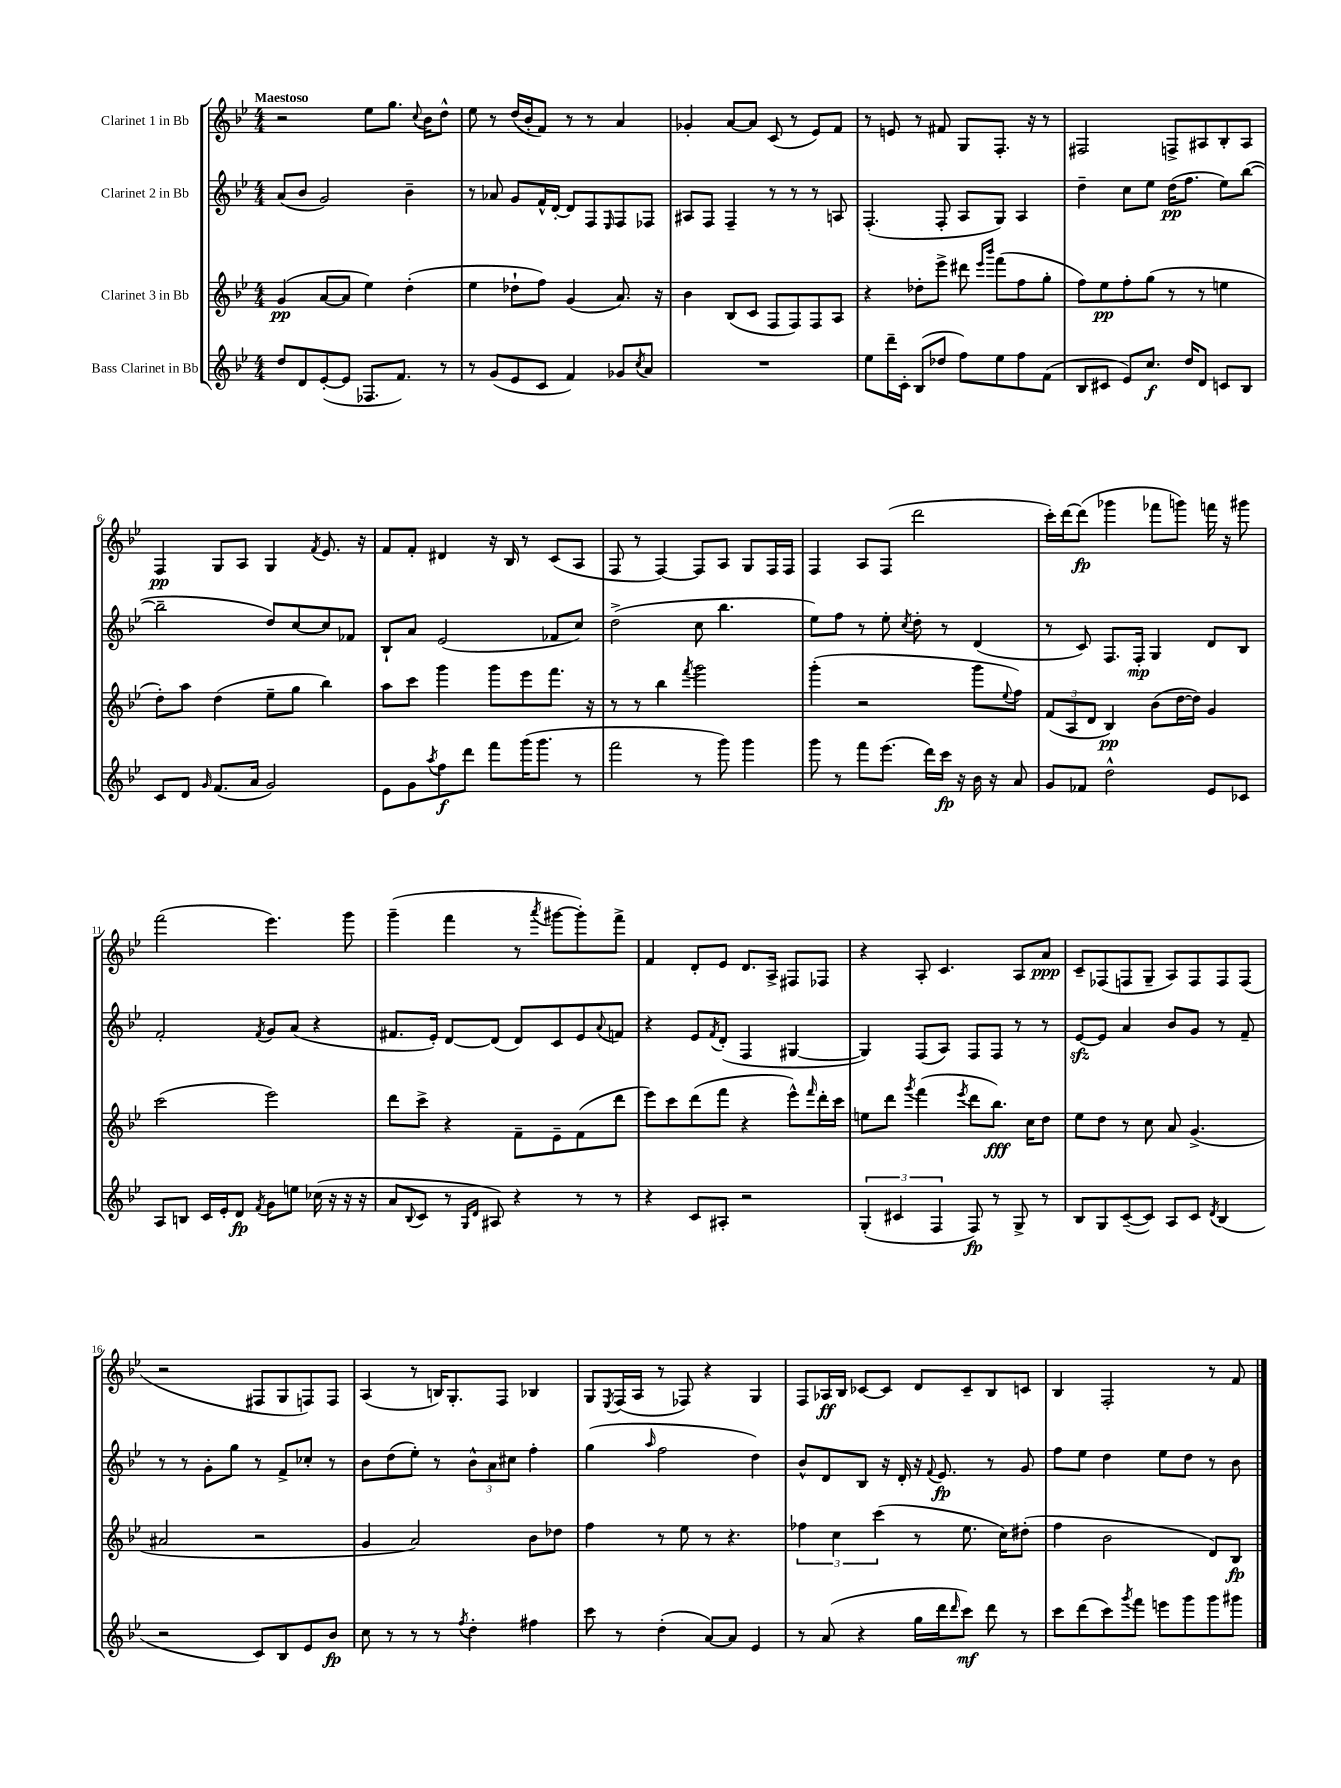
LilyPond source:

<<
\new StaffGroup <<
\new Staff = "s0" \with { instrumentName = "Clarinet 1 in Bb" } {
    \clef treble \key bes \major \numericTimeSignature \time 4/4 \tempo "Maestoso"
    r2 ees''8 g''8. \appoggiatura { c''8 } bes'16 d''8-^ |
    ees''8 r8 d''16( bes'16-. f'8) r8 r8 a'4 |
    ges'4-. a'8~ a'8 c'8( r8 ees'8) f'8 |
    r8 e'8 r8 fis'8 g8 f8.-. r16 r8 |
    fis2 f8-> ais8 bes8-. ais8 |
    f4\pp g8 a8 g4 \acciaccatura { f'8 } ees'8. r16 |
    f'8 f'8-. dis'4 r16 bes16 r8 c'8( a8 |
    f8 r8 f4~) f8 a8 g8 f16 f16 |
    f4 a8 f8( d'''2 |
    c'''16-.) d'''16~ d'''8\fp( ges'''4 fes'''8 g'''8) f'''16 r16 gis'''8 |
    f'''2( ees'''4.) g'''8 |
    g'''4--( f'''4 r8 \acciaccatura { a'''8 } gis'''8~ gis'''8-.) f'''8-> |
    f'4 d'8-. ees'8 d'8. a16-> fis8 fes8 |
    r4 a8-. c'4. a8 a'8\ppp |
    c'8-- fes8( f8 g8-- a8) f8 f8 f8( |
    r2 fis8 g8 f8) f8 |
    a4( r8 b16) g8.-. f8 bes4 |
    g8 \acciaccatura { ees8 } f16( a16 r8 fes8) r4 g4 |
    f8 aes16\ff bes16 ces'8~ ces'8 d'8 ces'8-- bes8 c'8 |
    bes4 f2-. r8 f'8 \bar "|." |
}
\new Staff = "s1" \with { instrumentName = "Clarinet 2 in Bb" } {
    \clef treble \key bes \major \numericTimeSignature \time 4/4
    a'8( bes'8 g'2) bes'4-- |
    r8 aes'8 g'8 f'16-^ d'16~-. d'8 f8 \grace { ees16 } f8 fes8 |
    ais8 f8 f4-- r8 r8 r8 a8 |
    f4.-.( f8-. a8 g8) a4 |
    d''4-- c''8 ees''8 d''16\pp( f''8. ees''8) bes''8~( |
    bes''2-- d''8) c''8~ c''8 fes'8 |
    bes8-! a'8 ees'2( fes'8 c''8) |
    d''2->( c''8 bes''4. |
    ees''8) f''8 r8 ees''8-. \acciaccatura { c''8 } d''8-. r8 d'4( |
    r8 c'8) f8. f16-.\mp g4 d'8 bes8 |
    f'2-. \acciaccatura { f'8 } g'8 a'8( r4 |
    fis'8. ees'16-.) d'8~ d'8( d'8) c'8 ees'8 \appoggiatura { a'8 } f'8 |
    r4 ees'8 \acciaccatura { f'8 } d'8-.( f4 gis4~ |
    gis4) f8( a8) f8 f8 r8 r8 |
    ees'8~\sfz ees'8 a'4 bes'8 g'8 r8 f'8-- |
    r8 r8 g'8-. g''8 r8 f'8-> ces''8-. r8 |
    bes'8 d''8( ees''8-.) r8 \tuplet 3/2 { bes'8-^ a'8 cis''8 } f''4-. |
    g''4( \grace { a''16 } f''2 d''4) |
    bes'8-^ d'8 bes8 r16 d'16-. r16 \appoggiatura { f'8 } ees'8.\fp r8 g'8 |
    f''8 ees''8 d''4 ees''8 d''8 r8 bes'8 \bar "|." |
}
\new Staff = "s2" \with { instrumentName = "Clarinet 3 in Bb" } {
    \clef treble \key bes \major \numericTimeSignature \time 4/4
    g'4\pp( a'8~ a'8 ees''4) d''4-.( |
    ees''4 des''8-! f''8) g'4( a'8.) r16 |
    bes'4 bes8( c'8 f8 f8) f8 a8 |
    r4 des''8-. ees'''8-> dis'''8 \grace { ees'''16 bes'''16 } f'''8( f''8 g''8-. |
    f''8) ees''8\pp f''8-. g''8( r8 r8 e''4 |
    d''8-.) a''8 d''4( ees''8-- g''8 bes''4) |
    a''8 c'''8 g'''4 g'''8 ees'''8 f'''8. r16 |
    r8 r8 bes''4 \acciaccatura { f'''8 } g'''2 |
    g'''4-.( r2 g'''8 \appoggiatura { ees''8 } f''8) |
    \tuplet 3/2 { f'8( a8 d'8 } bes4\pp) bes'8( d''16~ d''16) g'4 |
    c'''2( ees'''2) |
    d'''8 c'''8-> r4 f'8-- ees'8-- f'8( d'''8 |
    ees'''8) c'''8 d'''8( f'''8 r4 ees'''8-^) \grace { f'''16 } d'''16-. c'''16 |
    e''8 d'''8 \acciaccatura { g'''8 } f'''4( \acciaccatura { ees'''8 } d'''8 bes''8.\fff) c''16 d''8 |
    ees''8 d''8 r8 c''8 a'8 g'4.->( |
    ais'2 r2 |
    g'4 a'2) bes'8 des''8 |
    f''4 r8 ees''8 r8 r4. |
    \tuplet 3/2 { fes''4 c''4 c'''4( } r8 ees''8. c''16) dis''8-.( |
    f''4 bes'2 d'8) bes8\fp \bar "|." |
}
\new Staff = "s3" \with { instrumentName = "Bass Clarinet in Bb" } {
    \clef treble \key bes \major \numericTimeSignature \time 4/4
    d''8 d'8 ees'8~-.( ees'8 fes8. f'8.) r8 |
    r8 g'8( ees'8 c'8 f'4) ges'8 \acciaccatura { c''8 } a'8 |
    R1 |
    ees''8 d'''16-- c'16-. bes8( des''8 f''8) ees''8 f''8 f'8( |
    bes8 cis'8 ees'8) c''8.\f d''16 d'8 c'8 bes8 |
    c'8 d'8 \grace { g'16 } f'8.( a'16 g'2) |
    ees'8 g'8 \acciaccatura { a''8 } f''8\f d'''8 f'''8 g'''16( g'''8. r8 |
    f'''2 r8 g'''8) g'''4 |
    g'''8 r8 f'''8 ees'''8.( d'''16) c'''16\fp r16 bes'16 r16 a'8 |
    g'8 fes'8 d''2-^ ees'8 ces'8 |
    a8 b8 c'16 ees'16-. d'8\fp \acciaccatura { f'8 } g'8 e''8 ces''16( r16 r16 r16 |
    a'8 \appoggiatura { bes8 } c'8 r8 \grace { g16 d'16 } ais8) r4 r8 r8 |
    r4 c'8 ais8-. r2 |
    \tuplet 3/2 { g4-.( cis'4 f4 } f8\fp) r8 g8-> r8 |
    bes8 g8 c'8~--( c'8) a8 c'8 \acciaccatura { d'8 } bes4( |
    r2 c'8) bes8 ees'8 bes'8\fp |
    c''8 r8 r8 r8 \acciaccatura { f''8 } d''4-. fis''4 |
    c'''8 r8 d''4-.( a'8~) a'8 ees'4 |
    r8 a'8( r4 g''16 d'''16 \grace { d'''16 } c'''8\mf) d'''8 r8 |
    c'''8 d'''8( c'''8) \acciaccatura { g'''8 } f'''8 e'''8 g'''8 g'''8 gis'''8 \bar "|." |
}
>>
>>
